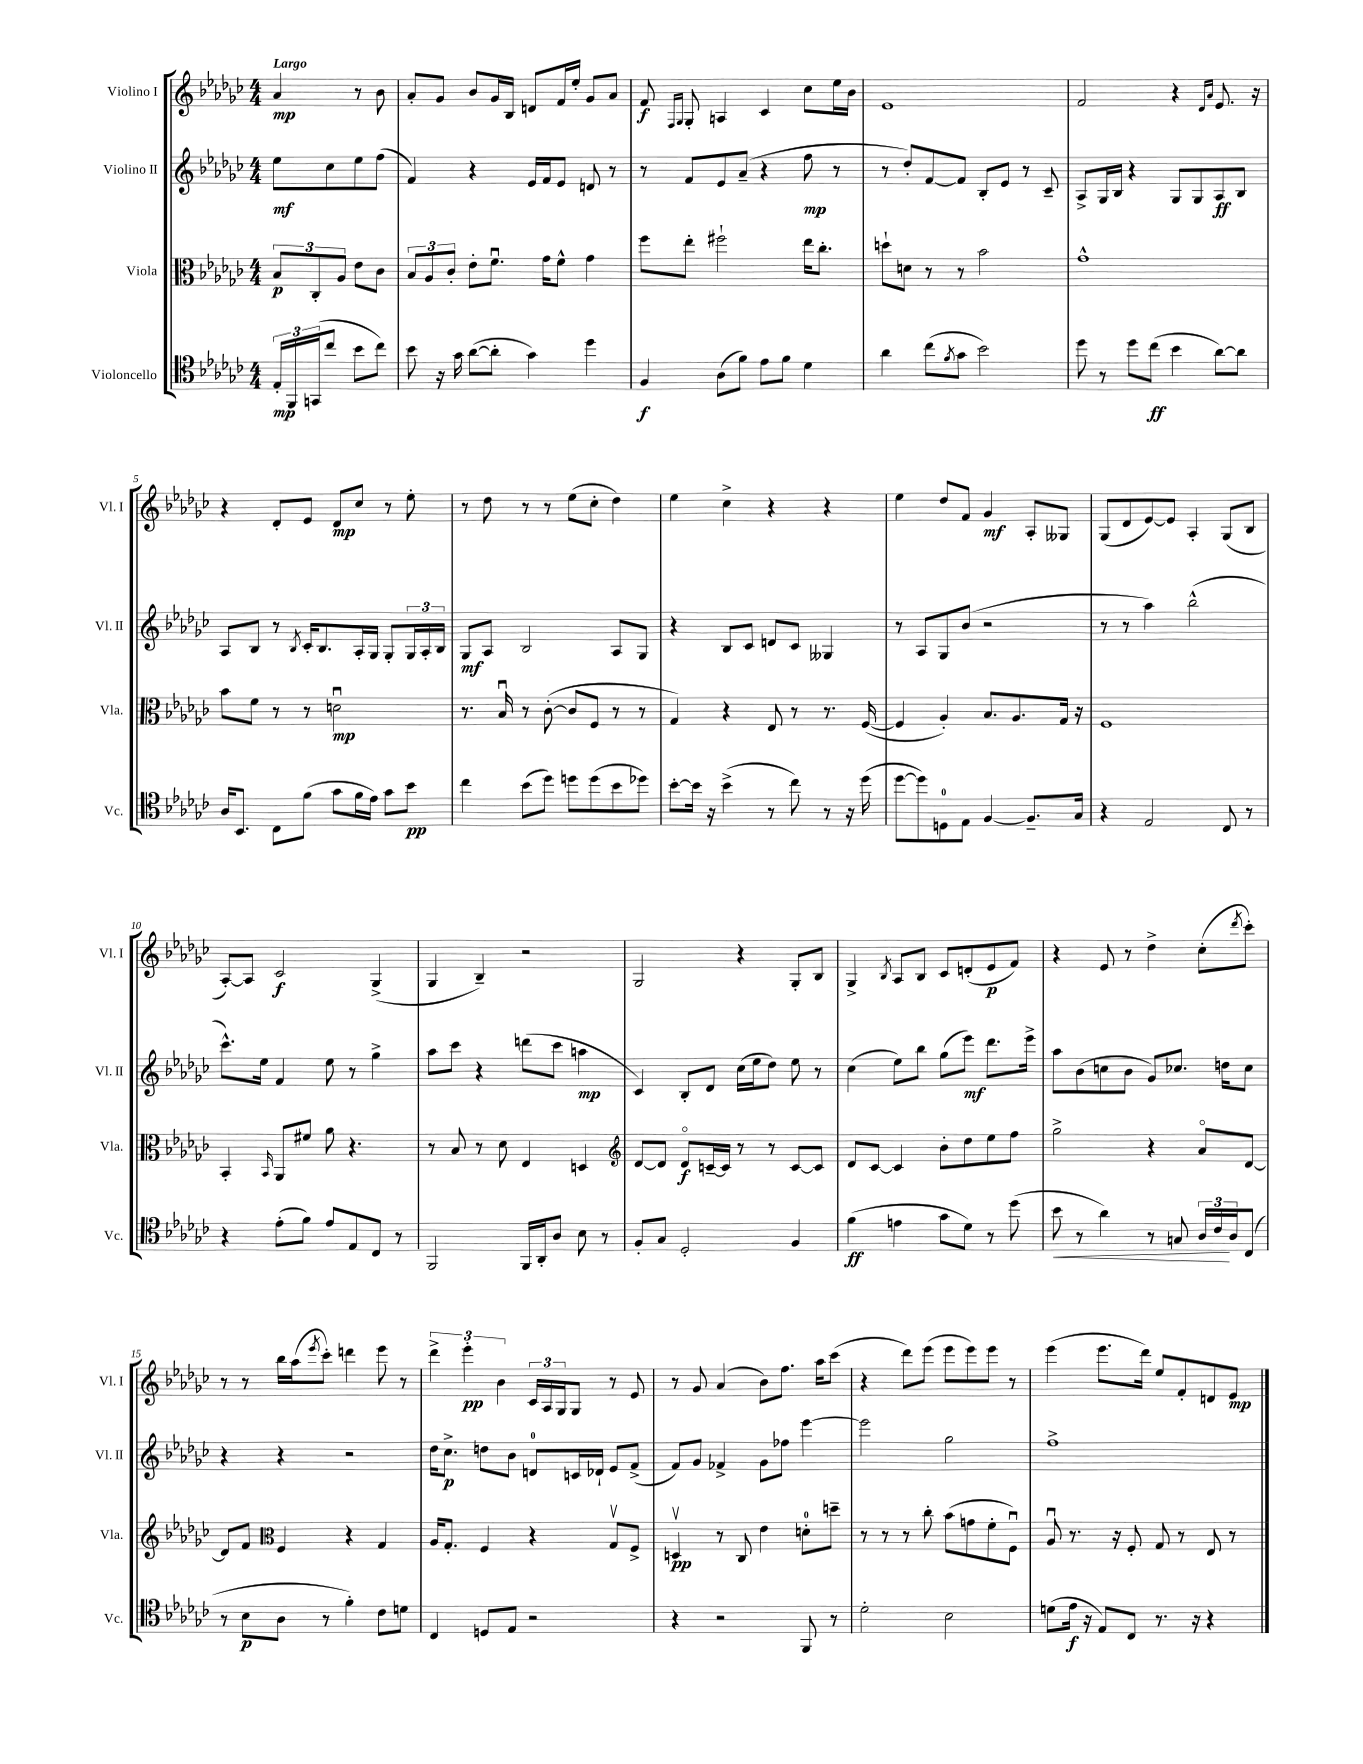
<<
\new StaffGroup <<
\new Staff = "s0" \with { instrumentName = "Violino I" shortInstrumentName = "Vl. I" } {
    \clef treble \key ges \major \numericTimeSignature \time 4/4 \partial 2 \tempo "Largo"
    aes'4\mp r8 bes'8 |
    aes'8-. ges'8 bes'8 ges'16 bes16 d'8 f'16 ees''16-. ges'8 aes'8 |
    f'8\f \grace { f16 ges16 } ges8-. a4 ces'4 ces''8 ees''16 bes'16 |
    ees'1 |
    f'2 r4 \grace { des'16 aes'16 } ees'8. r16 |
    r4 des'8-. ees'8 des'8\mp ces''8 r8 ees''8-. |
    r8 des''8 r8 r8 ees''8( ces''8-. des''4) |
    ees''4 ces''4-> r4 r4 |
    ees''4 des''8 f'8 ges'4\mf aes8-. geses8 |
    ges8( des'8 ees'8~) ees'8 aes4-. ges8( bes8 |
    aes8~-.) aes8 ces'2\f ges4->( |
    ges4 bes4--) r2 |
    ges2 r4 ges8-. bes8 |
    ges4-> \acciaccatura { bes8 } aes8 bes8 ces'8 d'8-.( ees'8\p f'8) |
    r4 ees'8 r8 des''4-> ces''8-.( \acciaccatura { des'''8 } ces'''8-.) |
    r8 r8 bes''16 aes''16( \acciaccatura { ees'''8 } ces'''8-.) d'''4 ees'''8 r8 |
    \tuplet 3/2 { des'''4-> ees'''4-.\pp bes'4 } \tuplet 3/2 { ces'16 aes16 ges16 } ges8 r8 ees'8 |
    r8 ges'8 aes'4( bes'8) f''8. aes''16 ces'''8( |
    r4 des'''8) ees'''8( ees'''8 ees'''8) ees'''8 r8 |
    ees'''4( ees'''8. des'''16) ees''8 f'8-. d'8 ees'8\mp \bar "|." |
}
\new Staff = "s1" \with { instrumentName = "Violino II" shortInstrumentName = "Vl. II" } {
    \clef treble \key ges \major \numericTimeSignature \time 4/4 \partial 2
    ees''8\mf ces''8 ees''8 f''8( |
    f'4) r4 ees'16 f'16 ees'8 d'8 r8 |
    r8 f'8 ees'8 aes'8--( r4 f''8\mp r8 |
    r8 des''8-.) f'8~ f'8 bes8-. ees'8 r8 ces'8-- |
    aes8-> ges16 bes16 r4 ges8 ges8 aes8\ff bes8 |
    aes8 bes8 r8 \acciaccatura { bes8 } ces'16-. bes8. aes16-. ges16 ges8-. \tuplet 3/2 { ges16 aes16-. bes16 } |
    ges8\mf aes8 bes2 aes8 ges8 |
    r4 bes8 ces'8 d'8 ces'8 geses4 |
    r8 aes8 ges8 bes'8( r2 |
    r8 r8 aes''4) bes''2-^( |
    ces'''8.-^) ees''16 f'4 ees''8 r8 ges''4-> |
    aes''8 ces'''8 r4 d'''8( ces'''8 a''4\mp |
    ces'4) bes8-. des'8 ces''16( ees''16 des''8) ees''8 r8 |
    ces''4( ees''8) bes''8 ges''8( ees'''8\mf) des'''8. ees'''16-> |
    aes''8 bes'8( c''8 bes'8 ges'8) ces''8. d''16 ces''8 |
    r4 r4 r2 |
    des''16 ces''8.->\p d''8 bes'8 d'8-0 c'16 des'16-! ees'8 f'8->( |
    f'8) ges'8 fes'4-> ges'8 fes''8 ees'''4~ |
    ees'''2 ges''2 |
    f''1-> \bar "|." |
}
\new Staff = "s2" \with { instrumentName = "Viola" shortInstrumentName = "Vla." } {
    \clef alto \key ges \major \numericTimeSignature \time 4/4 \partial 2
    \tuplet 3/2 { bes8\p ces8-. aes8 } ees'8 ces'8 |
    \tuplet 3/2 { bes8 aes8 ces'8-. } ees'8-. f'8.\downbow ges'16 f'8-^ ges'4 |
    f''8 ees''8-. fis''2-! ees''16 ces''8.-. |
    d''8-! d'8 r8 r8 bes'2 |
    ges'1-^ |
    bes'8 f'8 r8 r8 d'2\downbow\mp |
    r8. bes16\downbow r8 ces'8~-.( ces'8 f8 r8 r8 |
    ges4) r4 ees8 r8 r8. f16~( |
    f4 aes4-.) bes8. aes8. ges16 r16 |
    f1 |
    bes,4-. \grace { bes,16 } aes,8 fis'8 aes'8 r4. |
    r8 bes8 r8 des'8 ees4 d4 |
    \clef treble des'8~ des'8 des'8\flageolet\f c'16~-- c'16 r8 r8 c'8~ c'8 |
    des'8 ces'8~ ces'4 bes'8-. des''8 ees''8 f''8 |
    ges''2-> r4 aes'8\flageolet des'8~ |
    des'8 f'8 \clef alto f4 r4 ges4 |
    aes16 ges8.-. f4 r4 ges8\upbow f8-> |
    d4\upbow\pp r8 ces8 ees'4 d'8-0-. d''8-- |
    r8 r8 r8 ces''8-. bes'8( g'8 f'8-. f8\downbow) |
    aes8\downbow r8. r16 f8-. ges8 r8 ees8 r8 \bar "|." |
}
\new Staff = "s3" \with { instrumentName = "Violoncello" shortInstrumentName = "Vc." } {
    \clef tenor \key ges \major \numericTimeSignature \time 4/4 \partial 2
    \tuplet 3/2 { ees16-.\mp f,16 g,16( } ces''8 bes'8 ces''8) |
    bes'8 r16 ges'16 aes'8~( aes'8-. ges'4) des''4 |
    f4\f aes8( f'8) ees'8 f'8 des'4 |
    aes'4 ces''8( \acciaccatura { f'8 } ges'8 bes'2) |
    des''8 r8 des''8 ces''8\ff( bes'4 aes'8~) aes'8 |
    aes16 bes,8. ces8 f'8( ges'8 f'16 ees'16) ges'8 bes'8\pp |
    ces''4 bes'8( des''8) d''8 d''8( bes'8 des''8) |
    bes'8~-. bes'16 r16 bes'4->( r8 ces''8) r8 r16 des''16( |
    des''8~ des''8) d8-0 ees8 f4~ f8.-- ges16 |
    r4 ees2 ces8 r8 |
    r4 ees'8-.( f'8) ees'8 ees8 ces8 r8 |
    f,2 f,16 aes,16-. aes8 bes8 r8 |
    f8-. ges8 des2-. f4 |
    f'4\ff( e'4 ges'8 des'8) r8 des''8( |
    bes'8\< r8 aes'4) r8 g8 \tuplet 3/2 { aes16 ces'16\! aes16 } ces8( |
    r8 bes8\p aes8 r8 f'4-.) ces'8 d'8 |
    ces4 d8 ees8 r2 |
    r4 r2 f,8 r8 |
    des'2-. bes2 |
    d'8( ees'16\f r16 ees8) ces8 r8. r16 r4 \bar "|." |
}
>>
>>
